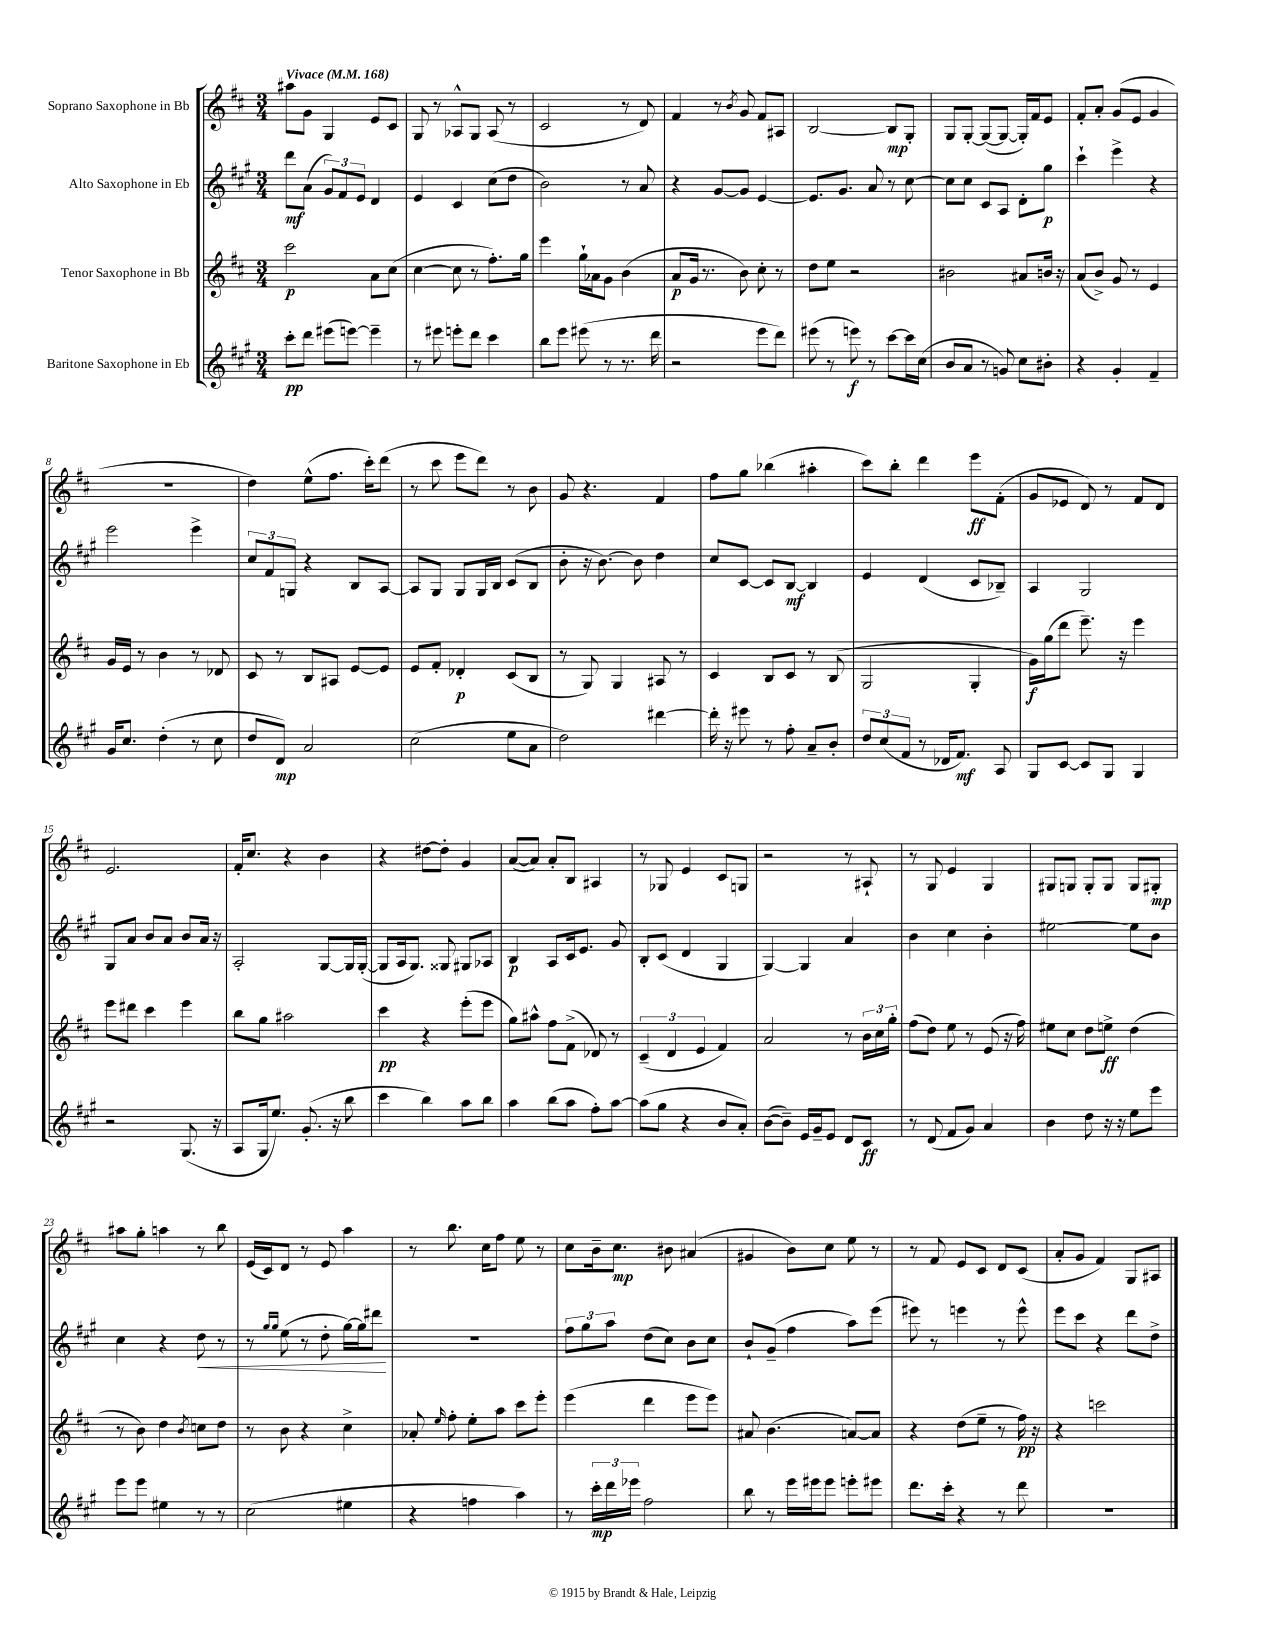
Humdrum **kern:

**kern	**kern	**kern	**kern
*staff4	*staff3	*staff2	*staff1
*clefG2	*clefG2	*clefG2	*clefG2
*k[f#c#g#]	*k[f#c#]	*k[f#c#g#]	*k[f#c#]
*M3/4	*M3/4	*M3/4	*M3/4
*MM168	*MM168	*MM168	*MM168
8ccc#'	2ccc#	8ddd	8aa#
8ddd	.	(8a	8g
(8eee#	.	12g#)	4G
.	.	12f#	.
[8eee)	.	.	.
.	.	12e	.
4eee~]	8a	4d	8e
.	(8cc#	.	8c#
=	=	=	=
8r	[4cc#	4e	8G
8eee#	.	.	8r
8eee'	8cc#]	4c#	8A-^^
8ddd	8r	.	8G
4ccc#	8.ff#')	(8cc#	(8A-
.	.	8dd	8r
.	16gg	.	.
=	=	=	=
8bb	4eee	2b)	2c#
8eee	.	.	.
(8eee#	16gg`	.	.
.	16a-	.	.
8r	8g	.	.
8.r	(4b	8r	8r
.	.	8a	8d)
16ddd	.	.	.
=	=	=	=
2r	8a	4r	4f#
.	16g	.	.
.	8.r	.	.
.	.	[8g#	8r
.	.	.	8qb
.	8b)	8g#]	8g
8eee	8cc#'	[4e	8f#
8ddd)	8r	.	8A#
=	=	=	=
(8eee#	8dd	8.e]	[2B
8r	8ee	.	.
.	.	8.g#	.
8eee)	2r	.	.
8r	.	8a	.
[8ccc#	.	8r	8B]
16ccc#]	.	[8cc#	8G'
(16cc#	.	.	.
=	=	=	=
8b	2b#	8cc#]	8G
8a	.	8cc#	[8G'
8r	.	8c#	(8G_
8g)	.	8A	8G_
8cc#	8a#	8d'	16G'])
.	.	.	16f#
8b#'	16b	8gg#	8e
.	16r	.	.
=	=	=	=
4r	(8a	4ccc#`	8f#'
.	8b^)	.	8a'
4g#'	8g	4eee^	(8g
.	8r	.	8e
4f#~	4e	4r	4g
=	=	=	=
16g#	16g	2eee	2.r
8.cc#	16e	.	.
.	8r	.	.
(4dd'	4b	.	.
8r	8r	4eee^	.
8cc#	8d-	.	.
=	=	=	=
8dd	8c#	12cc#	4dd)
.	.	12f#	.
8d)	8r	.	.
.	.	12G	.
2a	8B	4r	(8ee^^
.	8A#	.	8.ff#
.	[8e	8B	.
.	.	.	16ccc#')
.	8e]	[8A	(8ddd
=	=	=	=
(2cc#	8e	8A]	8r
.	8f#'	8G#	8ccc#
.	4d-'	8G#	8eee
.	.	16G#	8ddd)
.	.	16B	.
8ee	(8c#	(8c#	8r
8a	8B	8B	8b
=	=	=	=
2dd)	8r	8b'	8g
.	8G)	16r	4.r
.	.	[8.b)	.
.	4G	.	.
.	.	8b]	.
[4ddd#	8A#	4dd	4f#
.	8r	.	.
=	=	=	=
16ddd#']	4c#	8cc#	8ff#
16r	.	.	.
8eee#	.	[8c#	8gg
8r	8B	8c#]	(4bb-
8ff#'	8c#	[8B	.
8a~	8r	4B]	4aa#'
8b'	(8B	.	.
=	=	=	=
12dd	2G	4e	8ccc#)
(12cc#	.	.	.
.	.	.	8bb'
12f#	.	.	.
8r	.	(4d	4ddd
16d-	.	.	.
8.f#)	.	.	.
.	4G'	8c#	8eee
8A	.	8B-~)	(8f#'
=	=	=	=
8G#	16g)	4A	8g
.	(16gg	.	.
[8c#	8ddd	.	8e-
8c#]	8.eee~)	2G#	8d)
8G#	.	.	8r
.	16r	.	.
4G#	4eee	.	8f#
.	.	.	8d
=	=	=	=
2r	8eee	8G#	2.e
.	8ddd#	8a	.
.	4ccc#	8b	.
.	.	8a	.
(8.G#	4eee	8b	.
.	.	16a	.
16r	.	16r	.
=	=	=	=
8A	8bb	2A'	16f#'
.	.	.	8.cc#
16G#	8gg	.	.
8.ee)	.	.	.
.	2aa#	.	4r
(8.g#'	.	.	.
.	.	[8G#	4b
16r	.	.	.
8bb	.	16G#]	.
.	.	([16G#'	.
=	=	=	=
4ccc#	4ccc#	8G#]	4r
.	.	16A	.
.	.	8.G#)	.
4bb)	4r	.	[8dd#
.	.	8G##	8dd#']
8aa	(8eee'	8G#	4g
8bb	8eee	8A-	.
=	=	=	=
4aa	8gg)	4B	([8a
.	8aa#^^	.	8a])
(8bb	8ff#	8A	8a'
8aa	(8f#^	16c#	8B
.	.	8.e	.
8ff#')	8d-)	.	4A#
[8aa	8r	8g#	.
=	=	=	=
(8aa]	(6c#~	8B'	8r
8gg#	.	(8c#	8G-
.	6d	.	.
4r	.	4d	4e
.	6e	.	.
8b	4f#)	4G#	8c#
8a')	.	.	8G
=	=	=	=
([8b	2a	[4G#)	2r
8b~])	.	.	.
16e	.	4G#]	.
16g#~	.	.	.
8e	.	.	.
8d	8r	4a	8r
8c#	24b	.	8A#`
.	24cc#	.	.
.	24gg'	.	.
=	=	=	=
8r	(8ff#	4b	8r
(8d	8dd)	.	8G
8f#	8ee	4cc#	4e
8g#)	8r	.	.
4a	(8e	4b'	4G
.	16r	.	.
.	16ff#)	.	.
=	=	=	=
4b	8ee#	[2ee#	8G#
.	8cc#	.	8G
8dd	8dd	.	8G'
16r	8ee^	.	8G
16r	.	.	.
8ee	(4dd	8ee#]	8G
8eee	.	8b	8G#'
=	=	=	=
8eee	8r	4cc#	8aa#
8eee	8b)	.	8gg'
4ee#	4dd	4r	4aa
.	8qb	.	.
8r	8cc	8dd	8r
8r	8dd	8r	8bb
=	=	=	=
(2cc#	8r	8r	(16e
.	.	.	16c#)
.	.	16qqgg#	.
.	.	16qqgg#	.
.	8b	(8ee	8d
.	4r	8r	8r
.	.	8dd'	8e
4ee#	4cc#^	[16gg#)	4aa
.	.	16gg#]	.
.	.	8ddd#	.
=	=	=	=
4r	8a-'	2.r	8r
.	16qqee	.	.
.	8ff#'	.	8.bb
4ff	8ee'	.	.
.	.	.	16cc#
.	8aa	.	8ff#
4aa)	8ccc#	.	8ee
.	8eee'	.	8r
=	=	=	=
8r	(4eee	12ff#	8cc#
.	.	12gg#	.
24ccc#'	.	.	16b~
24ddd	.	12aa	.
.	.	.	8.cc#
24eee-	.	.	.
2ff#	4ddd	(8dd	.
.	.	8cc#)	8b#
.	8eee	8b	(4a#
.	8eee)	8cc#	.
=	=	=	=
8bb	8a#	8b`	4g#
8r	(4.b	(8g#~	.
16eee	.	4ff#	8b)
16eee#	.	.	.
8eee#	.	.	8cc#
8eee'	[8a)	8aa)	8ee
8eee#	8a]	(8eee	8r
=	=	=	=
8.ddd	4r	8eee#)	8r
.	.	8r	8f#
16ccc#'	.	.	.
4r	(8dd	4eee	8e
.	8ee~	.	8c#
8r	8r	8r	8d
8ddd	16ff#)	8eee^^	(8c#
.	16r	.	.
=	=	=	=
2.r	4r	8eee	8a'
.	.	8ccc#	8g
.	2ccc	4r	4f#)
.	.	8ddd	8G
.	.	8dd^	8A#
==	==	==	==
*-	*-	*-	*-
